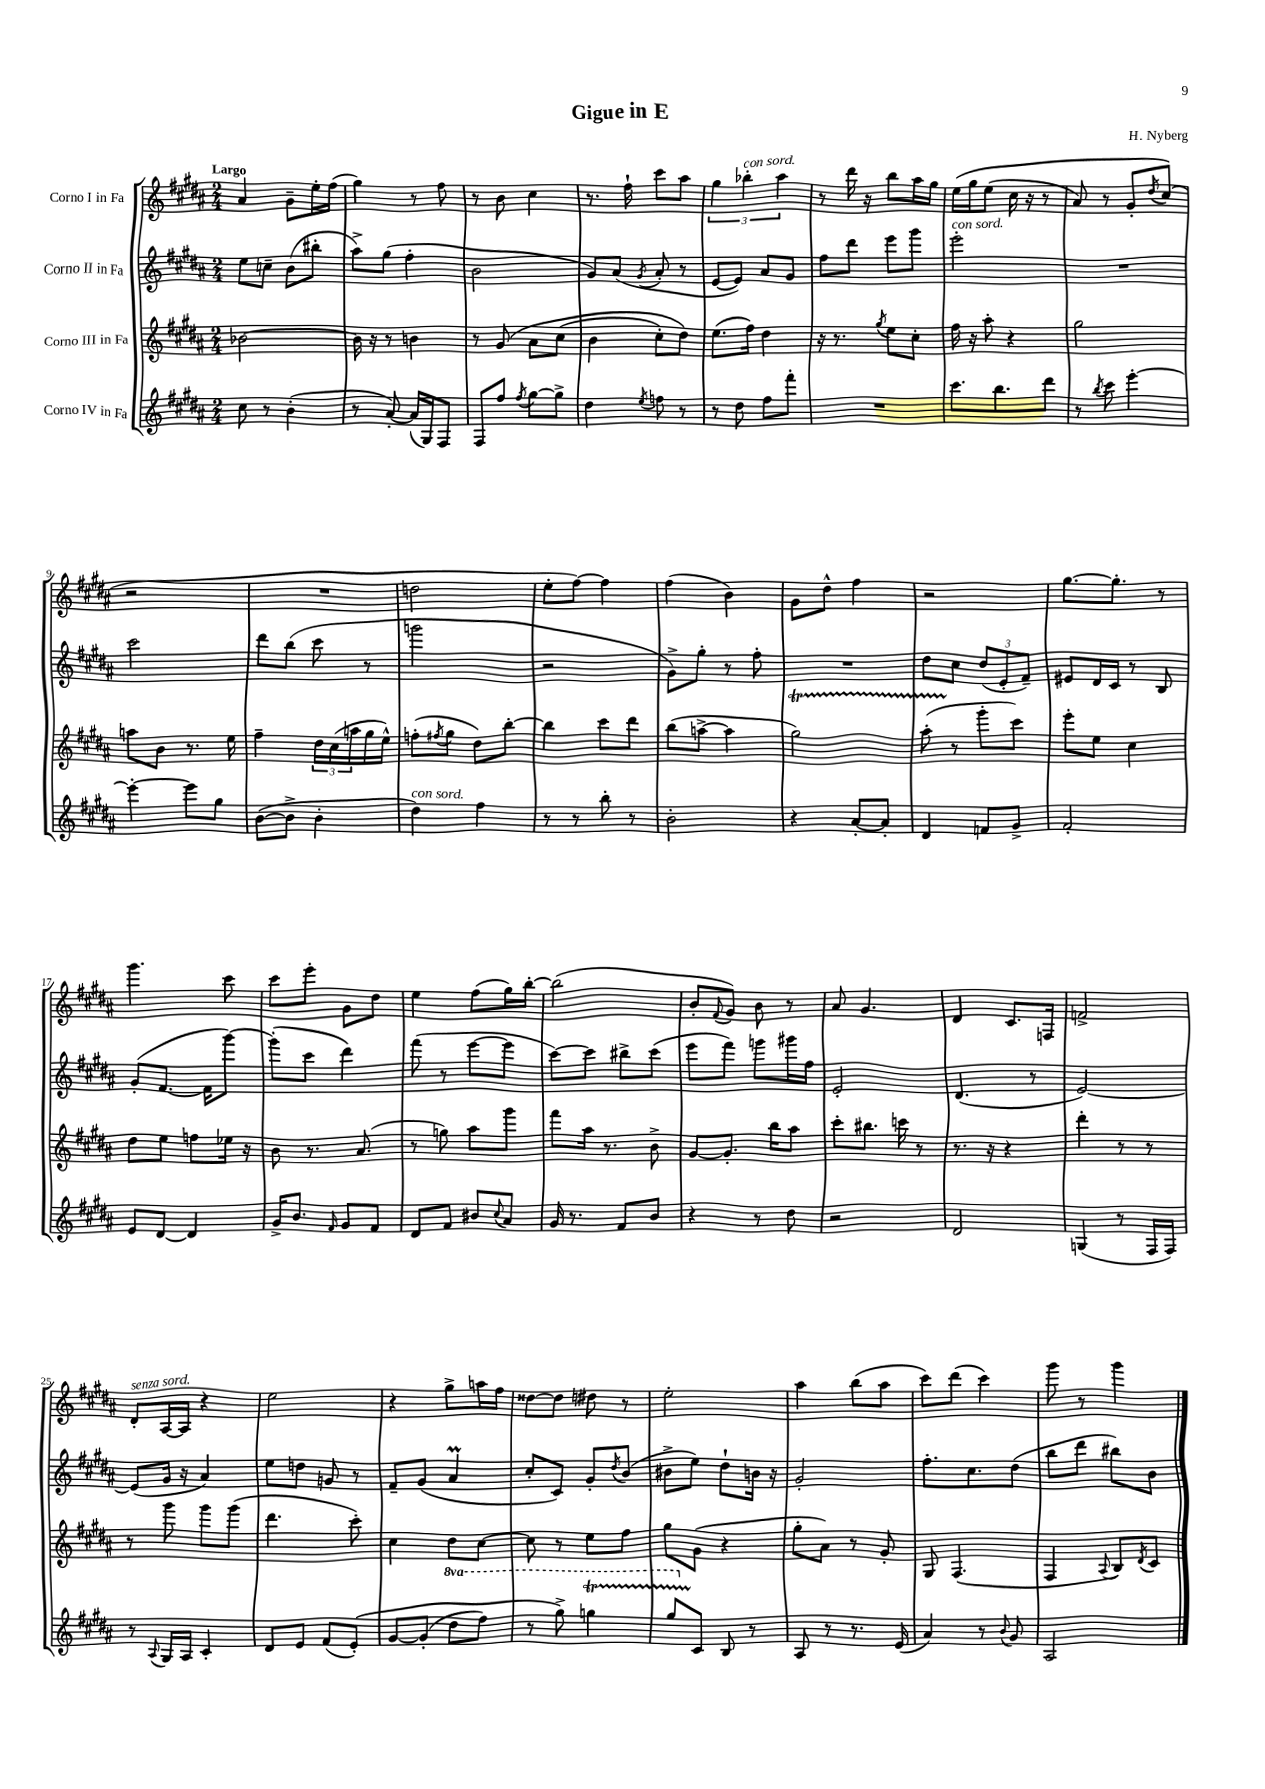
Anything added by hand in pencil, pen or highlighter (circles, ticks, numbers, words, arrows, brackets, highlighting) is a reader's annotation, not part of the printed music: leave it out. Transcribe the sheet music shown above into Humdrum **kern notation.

**kern	**kern	**kern	**kern
*staff4	*staff3	*staff2	*staff1
*clefG2	*clefG2	*clefG2	*clefG2
*k[f#c#g#d#a#]	*k[f#c#g#d#a#]	*k[f#c#g#d#a#]	*k[f#c#g#d#a#]
*M2/4	*M2/4	*M2/4	*M2/4
8cc#	[2b-	8ee	4a#
8r	.	8cc~	.
(4b'	.	(8b	8g#~
.	.	8bb#'	16ee'
.	.	.	(16ff#
=	=	=	=
8r	16b-]	8aa#^)	4gg#)
.	16r	.	.
[8a#')	8r	(8gg#	.
(16a#]	4b	4ff#'	8r
16G#)	.	.	.
8F#	.	.	8ff#
=	=	=	=
8F#	8r	2b	8r
8ff#	&(8g#	.	8b
8qff#	.	.	.
[8gg#	8a#	.	4cc#
8gg#^]	(8cc#	.	.
=	=	=	=
4dd#	4b	8g#)	8.r
.	.	(8a#	.
.	.	.	16ff#`
8qee	.	8qg#	.
8ff	8cc#')	8a#'	8ccc#
8r	8dd#&)	8r	8aa#
=	=	=	=
8r	(8.ee	[8e	6gg#
8dd#	.	8e])	.
.	.	.	6bb-'
.	16ff#)	.	.
8ff#	4dd#	8a#	.
.	.	.	6aa#
8fff#'	.	8g#	.
=	=	=	=
2r	16r	8ff#	8r
.	8.r	.	.
.	.	8ddd#	16ddd#
.	.	.	16r
.	8qgg#	.	.
.	8ee	8eee	8bb
.	8cc#'	8ggg#	16aa#
.	.	.	16gg#
=	=	=	=
8.ccc#	16ff#	2eee'	&(16ee
.	16r	.	16gg#
.	8aa#'	.	(8ee
8.bb	.	.	.
.	4r	.	16cc#
.	.	.	16r
8ddd#	.	.	8r
=	=	=	=
8r	2gg#	2r	8a#)
8qbb	.	.	.
8ccc#	.	.	8r
[4eee'	.	.	8g#'
.	.	.	8qdd#
.	.	.	(8cc#&)
=	=	=	=
4eee'_	8aa	2ccc#	2r
.	8b	.	.
8eee]	8.r	.	.
8gg#	.	.	.
.	16ee	.	.
=	=	=	=
([8b	4ff#~	8ddd#	2r
8b^]	.	(8bb	.
4b'	24dd#	8ccc#	.
.	(24cc#	.	.
.	24aa	.	.
.	16gg#	8r	.
.	16ee^^)	.	.
=	=	=	=
4dd#)	(8ff'	2ggg	2dd
.	8qff#	.	.
.	8gg#	.	.
4ff#	8dd#)	.	.
.	[8bb'	.	.
=	=	=	=
8r	4bb]	2r	8ee'
8r	.	.	[8ff#)
8bb'	8ccc#	.	4ff#]
8r	8ddd#	.	.
=	=	=	=
2b'	(8bb	8g#^)	(4ff#
.	[8aa^	8gg#'	.
.	4aa]	8r	4b)
.	.	8ff#'	.
=	=	=	=
4r	2gg#)	2r	8g#
.	.	.	8dd#^^
[8a#'	.	.	4ff#
8a#']	.	.	.
=	=	=	=
4d#	(8aa#'	8dd#	2r
.	8r	8cc#	.
8f	8ggg#'	(12dd#	.
.	.	12e'	.
8g#^	8ccc#)	.	.
.	.	12f#~)	.
=	=	=	=
2f#'	8eee'	8e#	[8.gg#
.	8ee	16d#	.
.	.	16c#	8.gg#']
.	4cc#	8r	.
.	.	8B	8r
=	=	=	=
8e	8dd#	(8g#'	4.ggg#
[8d#	8ee	[8.f#	.
4d#]	8ff	.	.
.	.	16f#]	.
.	16ee-	[8ggg#)	8ccc#
.	16r	.	.
=	=	=	=
16g#^	8b	(8ggg#']	8ccc#
8.b	.	.	.
.	8.r	8ccc#	8eee'
16qqf#	.	.	.
8g#	.	4ddd#)	8g#
.	(8.a#	.	.
8f#	.	.	8dd#
=	=	=	=
8d#	8r	(8fff#	4ee
8f#	8gg)	8r	.
8b#	8aa#	[8eee	(8ff#
8qqcc#	.	.	.
8a#	8ggg#	8eee]	16gg#)
.	.	.	[16bb'
=	=	=	=
16g#	8fff#	[8ccc#)	(2bb]
8.r	.	.	.
.	16aa#	8ccc#]	.
.	8.r	.	.
8f#	.	8bb#^	.
8b	8b^	(8ccc#	.
=	=	=	=
4r	[8g#	8eee	8b'
.	.	.	8qqf#
.	8.g#']	8fff#)	8g#)
8r	.	8ggg	8b
.	16bb	.	.
8dd#	8aa#	16ggg#	8r
.	.	16ff#	.
=	=	=	=
2r	8ccc#'	2e'	8a#
.	8.bb#	.	4.g#
.	16ccc	.	.
.	8r	.	.
=	=	=	=
2d#	8.r	(4.d#	4d#
.	16r	.	.
.	4r	.	8.c#
.	.	8r	.
.	.	.	16F
=	=	=	=
(4G	4ddd#'	[2e)	2f^
8r	8r	.	.
16F#	8r	.	.
16F#)	.	.	.
=	=	=	=
8r	8r	(8e]	8d#'
8qqA#	.	.	.
16G#	8ggg#	16g#	[16A#
16A#	.	16r	16A#]
4c#'	8ggg#	4a#)	4r
.	(8ggg#	.	.
=	=	=	=
8d#	4.ddd#	8ee	2ee
8e	.	8dd	.
(8f#	.	8g	.
&(8e')	8ccc#')	8r	.
=	=	=	=
[8g#	4cc#	8f#~	4r
(8g#']	.	(8g#	.
8ddd#	8dd#	4a#	8gg#^
8fff#)	[8cc#	.	16aa
.	.	.	16ff#
=	=	=	=
8r	8cc#]	8cc#'	[8dd##
8ggg#^&)	8r	8c#)	8dd##]
4ggg	8ee	8g#'	8dd#
.	.	8qdd#	.
.	8ff#	(8b	8r
=	=	=	=
8ggg#	8gg#	8b#^	2ee'
8c#	(8g#	8ee)	.
8B	4r	8dd#`	.
8r	.	16b	.
.	.	16r	.
=	=	=	=
8A#	8gg#'	2g#'	4aa#
8r	8a#)	.	.
8.r	8r	.	(8bb
.	8g#'	.	8aa#
(16e	.	.	.
=	=	=	=
4a#)	8G#	8.ff#'	8ccc#)
.	(4.F#	.	(8ddd#
.	.	8.cc#	.
8r	.	.	4ccc#)
8qqb	.	.	.
8g#	.	(8dd#	.
=	=	=	=
2A#	4F#	8bb	8ggg#
.	.	8ddd#	8r
.	8qqA#	.	.
.	8B)	8bb#)	4ggg#
.	8qd#	.	.
.	8c#	8b	.
==	==	==	==
*-	*-	*-	*-
